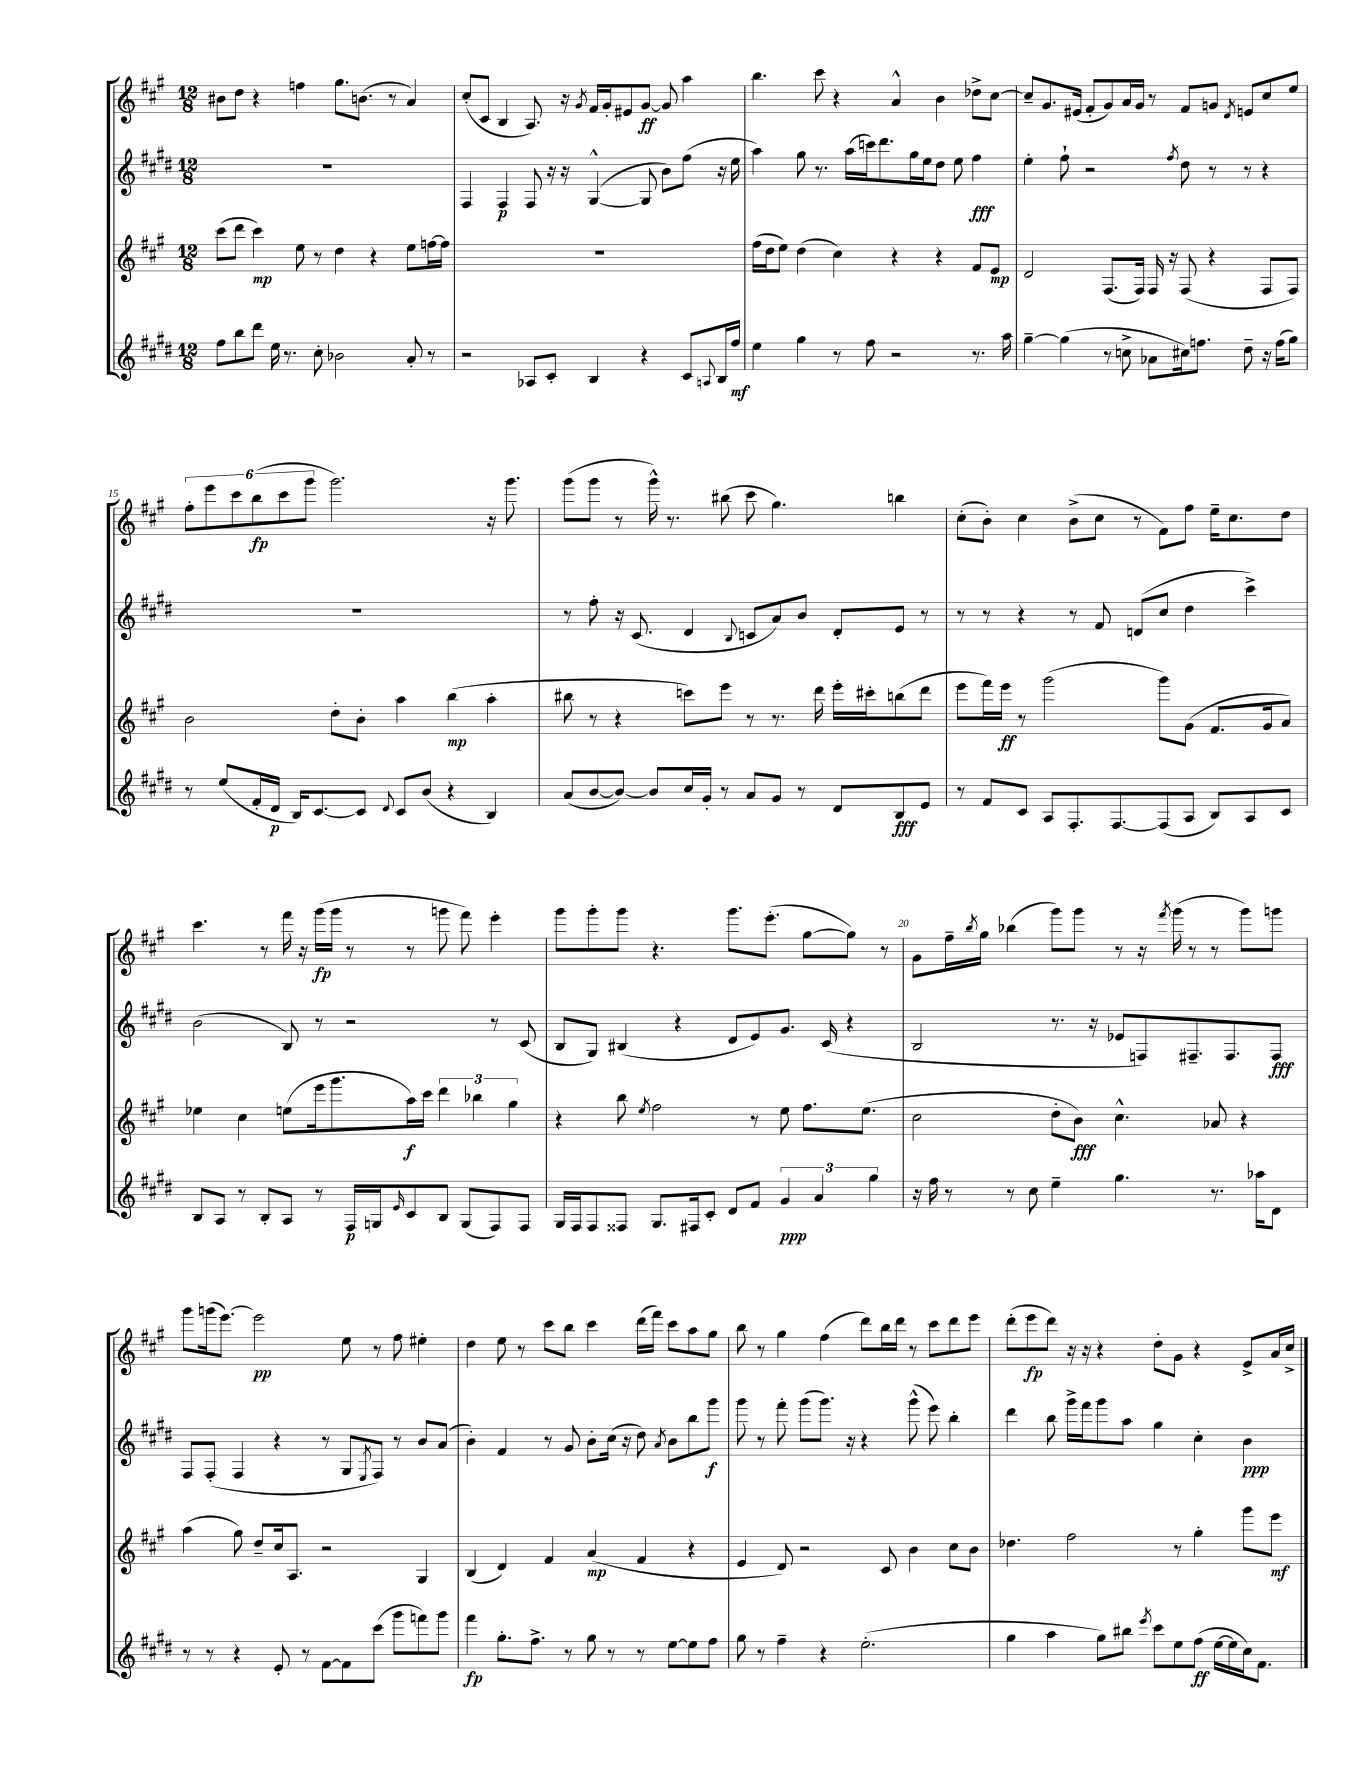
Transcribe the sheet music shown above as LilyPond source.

<<
\new StaffGroup <<
\new Staff = "s0" {
    \clef treble \key a \major \numericTimeSignature \time 12/8
    bis'8 d''8 r4 f''4 gis''8. b'8.( r8 a'4) |
    cis''8-.( cis'8 b4 a8.) r16 \acciaccatura { gis'8 } fis'16 gis'16-. eis'8 gis'8~\ff gis'8 a''4 |
    b''4. cis'''8 r4 a'4-^ b'4 des''8-> cis''8~ |
    cis''8-- gis'8. eis'16( fis'8-. gis'8) a'16 gis'16 r8 fis'8 g'8 \acciaccatura { d'8 } e'8 cis''8 e''8 |
    \tuplet 6/4 { fis''8-. e'''8 cis'''8 b''8\fp( cis'''8 gis'''8 } gis'''2.) r16 gis'''8. |
    gis'''8( gis'''8 r8 gis'''16-^) r8. bis''8( cis'''8 gis''4.) b''4 |
    cis''8-.( b'8-.) cis''4 b'8->( cis''8 r8 fis'8) fis''8 e''16-- cis''8. d''8 |
    cis'''4. r8 fis'''16 r16 gis'''16\fp( gis'''16 r8 r8 g'''8 fis'''8) e'''4-. |
    gis'''8 gis'''8-. gis'''8 r4. gis'''8. e'''8.-.( gis''8~ gis''8) r8 |
    gis'8 fis''16-- \acciaccatura { b''8 } gis''16 bes''4( gis'''8) gis'''8 r8 r16 \acciaccatura { fis'''8 } gis'''16( r8 r8 gis'''8) g'''8 |
    gis'''8 g'''16( e'''8.~) e'''2\pp e''8 r8 fis''8 eis''4-. |
    d''4 e''8 r8 cis'''8 b''8 cis'''4 d'''16( fis'''16) cis'''8 a''8 gis''8 |
    b''8 r8 gis''4 fis''4( d'''8) b''16 d'''16 r8 cis'''8 d'''8 e'''8 |
    d'''8-.( e'''8\fp d'''8) r16 r16 r4 d''8-. gis'8 r4 e'8-> a'16 cis''16-> \bar "|." |
}
\new Staff = "s1" {
    \clef treble \key e \major \numericTimeSignature \time 12/8
    R1. |
    fis4 fis4\p fis8 r16 r16 gis4~-^( gis8 b'8) fis''8( r16 e''16 |
    a''4) gis''8 r8. a''16( c'''16) dis'''8. gis''16 e''16 dis''8 e''8 fis''4\fff |
    e''4-. fis''8-! r2 \acciaccatura { fis''8 } dis''8 r8 r8 r4 |
    R1. |
    r8 fis''8-. r16 cis'8.( dis'4 \appoggiatura { b8 } c'8 a'8) b'8 dis'8-. e'8 r8 |
    r8 r8 r4 r8 fis'8 d'8( cis''8 dis''4 cis'''4->) |
    b'2( b8) r8 r2 r8 cis'8( |
    b8 gis8) bis4( r4 dis'8 e'8) gis'8. cis'16( r4 |
    b2 r8. r16 ees'8 f8) fis8.-- fis8. fis8\fff |
    fis8 fis8-.( fis4 r4 r8 gis8 \acciaccatura { e8 } fis8) r8 b'8 a'8( |
    b'4-.) fis'4 r8 gis'8 b'8-. cis''16( r16 dis''8) \acciaccatura { a'8 } b'8 b''8 gis'''8\f |
    gis'''8 r8 fis'''8-. gis'''8( gis'''8.) r16 r4 gis'''8-^( e'''8) b''4-. |
    dis'''4 b''8 gis'''16-> fis'''16 gis'''8 a''8 gis''4 cis''4-. b'4\ppp \bar "|." |
}
\new Staff = "s2" {
    \clef treble \key a \major \numericTimeSignature \time 12/8
    cis'''8( d'''8 cis'''4\mp) e''8 r8 d''4 r4 e''8 f''16~ f''16 |
    R1. |
    fis''16( d''16 e''8) d''4( cis''4) r4 r4 fis'8 e'8\mp |
    d'2 fis8.( fis16) fis16 r16 fis8( r4 fis8 fis8) |
    b'2 d''8-. b'8-. a''4 b''4\mp( a''4-. |
    bis''8 r8 r4 c'''8) e'''8 r8 r8. d'''16 e'''16-. cis'''16-. b''8( d'''8 |
    e'''8 fis'''16) e'''16\ff r8 gis'''2( gis'''8) gis'8( fis'8. gis'16 a'8) |
    ees''4 cis''4 e''8( e'''16 gis'''8. a''16\f) cis'''16 \tuplet 3/2 { d'''4 bes''4 gis''4 } |
    r4 b''8 \acciaccatura { e''8 } fis''2 r8 e''8 fis''8. e''8.( |
    cis''2 d''8-. b'8\fff) cis''4.-^ aes'8 r4 |
    a''4( gis''8) d''8-- cis''16 a8. r2 gis4 |
    b4( d'4) fis'4 a'4\mp( fis'4 r4 |
    e'4 d'8) r2 cis'8 b'4 cis''8 b'8 |
    des''4. fis''2 r8 gis''4-. gis'''8 e'''8\mf \bar "|." |
}
\new Staff = "s3" {
    \clef treble \key e \major \numericTimeSignature \time 12/8
    fis''8 b''8 dis'''8 e''16 r8. cis''8-. bes'2 a'8-. r8 |
    r2 aes8 cis'8-. b4 r4 cis'8 \appoggiatura { a8 } b16 fis''16\mf |
    e''4 gis''4 r8 fis''8 r2 r8. a''16 |
    gis''4~-- gis''4( r8 c''8-> aes'8 cis''16) f''8. dis''8-- r16 f''16( gis''8) |
    r8 e''8( fis'16-. dis'16\p b16) cis'8.~ cis'8 \appoggiatura { dis'8 } cis'8 b'8( r4 b4) |
    a'8( b'8~ b'8~) b'8 cis''16 gis'16-. r8 a'8 gis'8 r8 dis'8 b8\fff e'8 |
    r8 fis'8 cis'8 a8 fis8.-. fis8.~ fis8( a8 b8) a8 cis'8 |
    b8 a8 r8 b8-. a8 r8 fis16\p g16 \grace { e'16 } cis'8 b8 g8( fis8) fis8 |
    gis16 fis16 fis8 fisis8 gis8. fis16 cis'8-. dis'8 fis'8 \tuplet 3/2 { gis'4\ppp a'4 gis''4 } |
    r16 fis''16 r8 r8 cis''8 e''4-- gis''4. r8. aes''16 dis'8 |
    r8 r8 r4 e'8-. r8 fis'8~ fis'8 cis'''8( gis'''8 f'''8) gis'''8 |
    fis'''4\fp gis''8.-. fis''8.-> r8 gis''8 r8 r8 e''8~ e''8 fis''8 |
    gis''8 r8 fis''4-- r4 e''2.-.( |
    gis''4 a''4 gis''8) bis''8 \acciaccatura { e'''8 } cis'''8 e''8 fis''8\ff( e''16~ e''16 cis''16) fis'8. \bar "|." |
}
>>
>>
\layout { \context { \Score currentBarNumber = #11 \override BarNumber.break-visibility = ##(#f #t #t) barNumberVisibility = #(every-nth-bar-number-visible 5) } }
